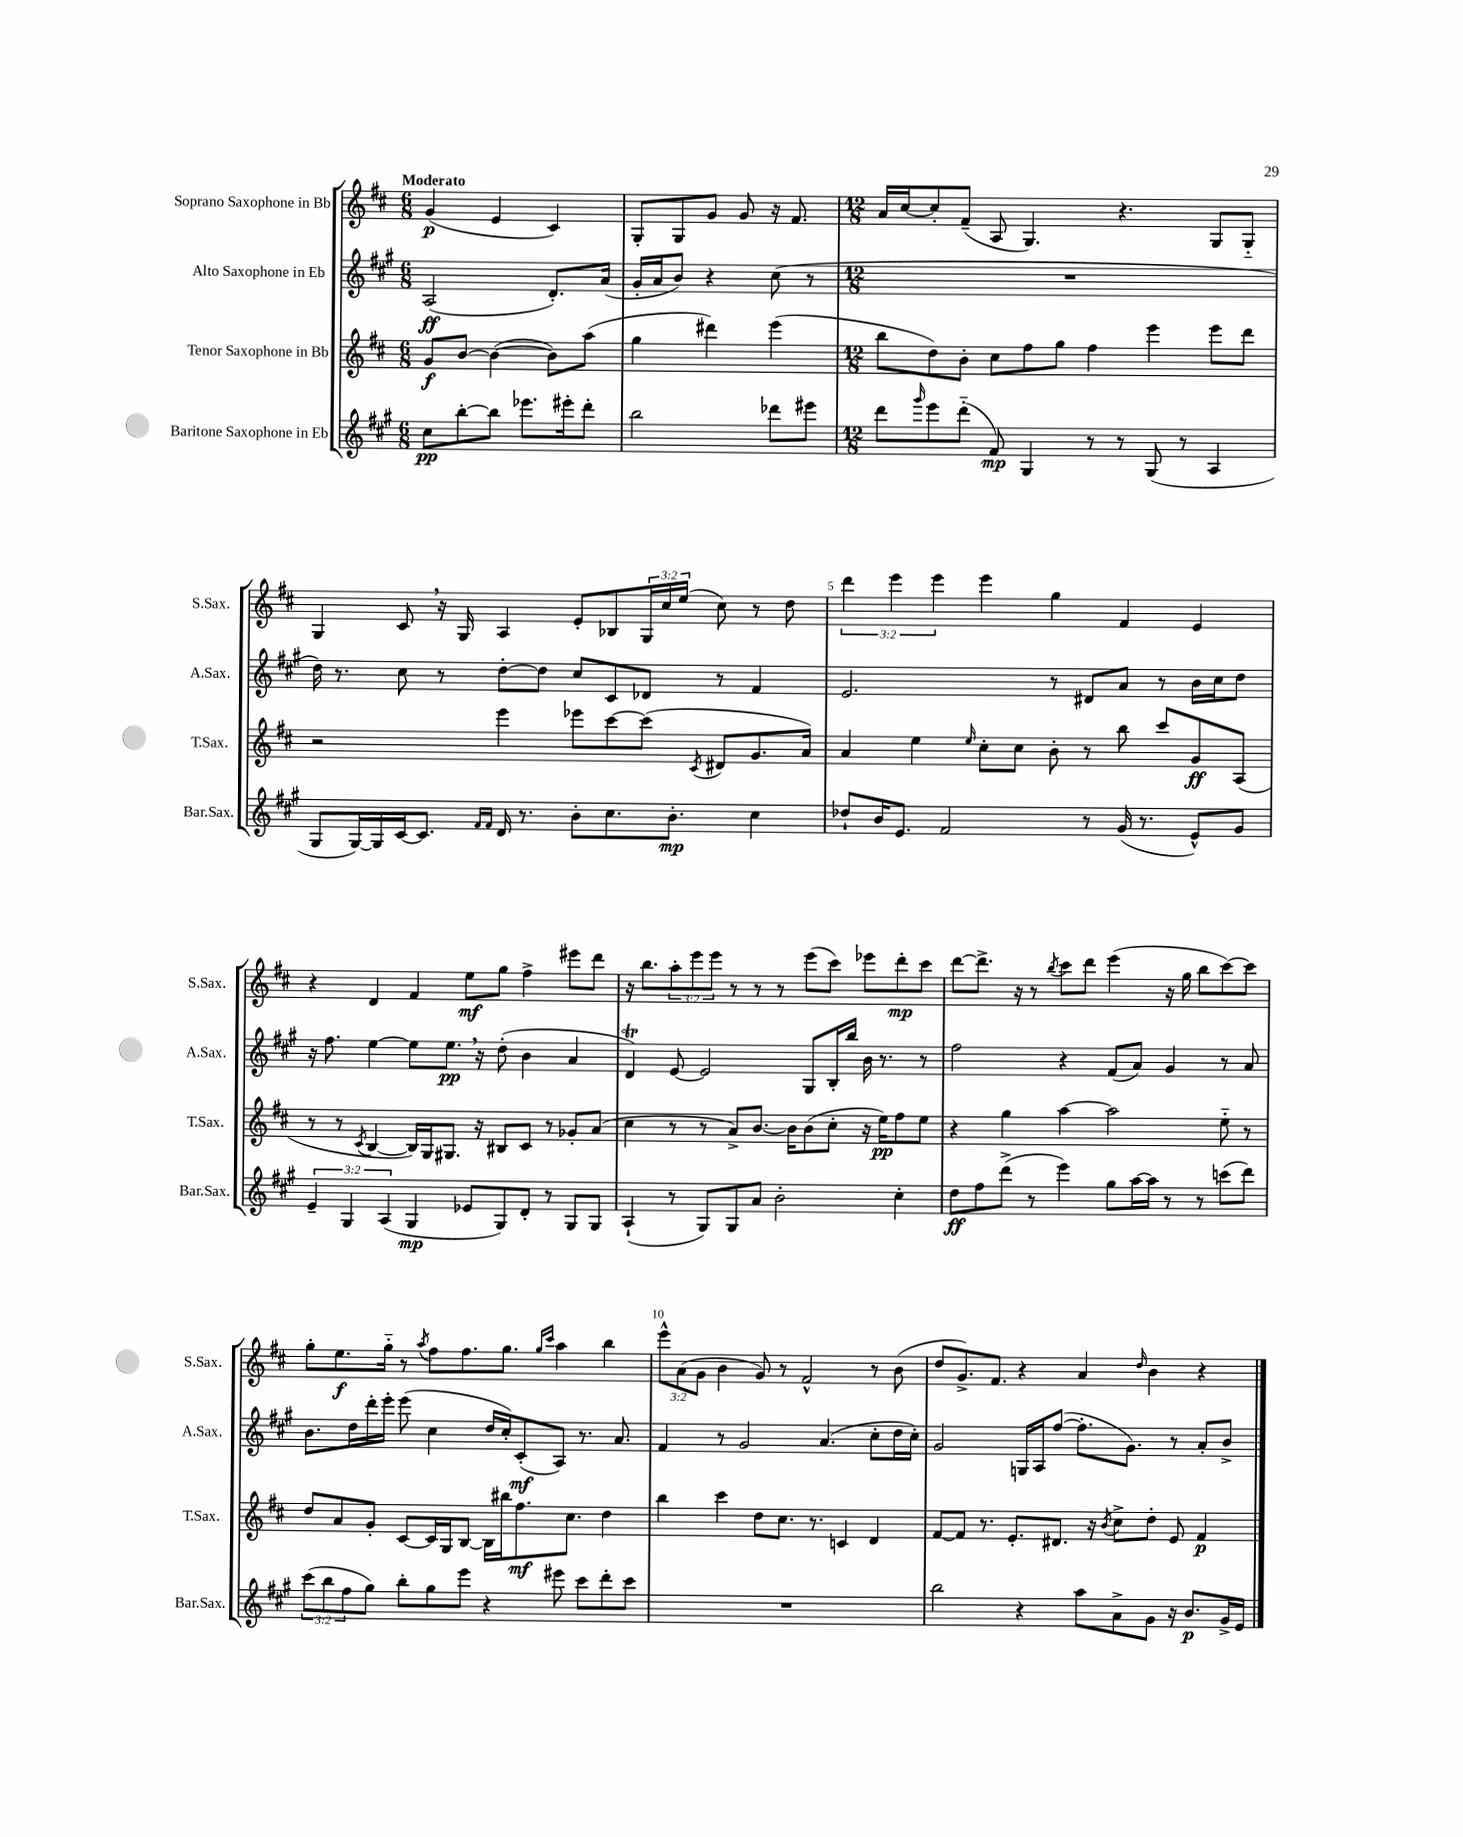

**kern	**kern	**kern	**kern
*staff4	*staff3	*staff2	*staff1
*clefG2	*clefG2	*clefG2	*clefG2
*k[f#c#g#]	*k[f#c#]	*k[f#c#g#]	*k[f#c#]
*M6/8	*M6/8	*M6/8	*M6/8
8cc#	8g	(2A	(4g
[8bb'	[8b	.	.
8bb]	(4b_	.	4e
8.eee-	.	.	.
.	8b])	8.d')	4c#)
16eee#'	.	.	.
8ddd'	(8aa	.	.
.	.	(16a	.
=	=	=	=
2bb	4gg	16g#'	8G'
.	.	16a	.
.	.	8b)	8G
.	4ddd#)	4r	8g
.	.	.	8g
8ddd-	(4eee	(8cc#	16r
.	.	.	8.f#
8eee#	.	8r	.
=	=	=	=
*M12/8	*M12/8	*M12/8	*M12/8
8ddd	8bb	1.r	16a
.	.	.	[16cc#
16qqggg#	.	.	.
8eee	8dd)	.	8cc#']
(8ddd'~	8b'	.	(8f#~
8f#)	8cc#	.	8A
4G#	8ff#	.	4.G)
.	8gg	.	.
8r	4ff#	.	.
8r	.	.	4.r
(8G#	4eee	.	.
8r	.	.	.
4A	8eee	.	8G
.	8ddd	.	8G'~
=	=	=	=
8G#	2r	16dd)	4G
.	.	8.r	.
[16G#)	.	.	.
16G#]	.	.	.
[16c#	.	8cc#	8c#
8.c#]	.	.	.
.	.	8r	16r
.	.	.	16G
16qqf#	.	.	.
16qqf#	.	.	.
16d	4eee	[8dd'	4A
8.r	.	.	.
.	.	8dd]	.
8b'	8eee-	8cc#	8e'
8.cc#	[8ccc#	8c#	8B-
.	(8ccc#]	8d-	24G
.	.	.	24cc#
8.b'	.	.	.
.	.	.	(24ee
.	8qc#	.	.
.	8d#	8r	8cc#)
4cc#	8.g	4f#	8r
.	.	.	8dd
.	16a)	.	.
=	=	=	=
8dd-`	4a	2.e	6ddd
16b	.	.	.
.	.	.	6eee
8.e	.	.	.
.	4ee	.	.
.	.	.	6eee
2f#	.	.	.
.	16qqee	.	.
.	8cc#'	.	4eee
.	8cc#	.	.
.	8b'	8r	4gg
8r	8r	8d#	.
(16g#	8bb	8a	4f#
8.r	.	.	.
.	8ccc#	8r	.
8e^^)	8g	16b	4e
.	.	16cc#	.
8g#	(8A	8dd	.
=	=	=	=
6e~	8r	16r	4r
.	.	8.ff#	.
.	8r	.	.
6G#	.	.	.
.	8qc#	.	.
.	[4B	[4ee	4d
(6A	.	.	.
4G#	16B])	8ee]	4f#
.	16G	.	.
.	8.G#	8.ee	.
8e-	.	.	8ee
.	16r	16r	.
8G#)	8B#	(8dd'	8gg
8d'	8c#	4b	4ff#^
8r	8r	.	.
8G#	8g-'	4a	8eee#
8G#	(8a	.	8ddd
=	=	=	=
(4A`	4cc#	4d)	16r
.	.	.	8.bb
8r	8r	[8e	12aa'
.	.	.	12eee
8G#)	8r	2e]	.
.	.	.	12eee
8G#	8a^)	.	8r
8a	[8.b	.	8r
2b'	.	.	8r
.	16b]	.	.
.	(8b	8G#	(8eee
.	8cc#'	16B'	8ccc#)
.	.	16bb	.
.	16r	16b	8eee-
.	16ee)	8.r	.
4cc#'	8ff#	.	8ddd'
.	8ee	8r	8ccc#
=	=	=	=
8dd	4r	2ff#	[8ddd
8ff#	.	.	8.ddd^]
(8ddd^	4gg	.	.
.	.	.	16r
8r	.	.	8r
.	.	.	8qbb
4eee)	[4aa	4r	8ccc#
.	.	.	8ddd
8gg#	2aa]	(8f#	(4eee
[16aa	.	8a)	.
16aa]	.	.	.
8r	.	4g#	16r
.	.	.	16gg
8r	.	.	8bb
(8ccc	8ee'~	8r	[8ccc#)
8ddd)	8r	8a	8ccc#]
=	=	=	=
(12ccc#	8dd	8.b	8gg'
12bb	.	.	.
.	8a	.	8.ee
12ff#	.	.	.
.	.	16dd	.
8gg#)	8g'	16ddd'	.
.	.	16eee'	16gg'~
8bb'	[8c#	(8eee	8r
.	.	.	8qaa
8gg#	16c#]	4cc#	8ff#
.	16G	.	.
8eee	[8B	.	8.ff#
4r	16B]	16dd	.
.	16bb#	16cc#')	8.gg
.	8.ff#	(8c#'	.
.	.	.	16qqgg
.	.	.	16qqccc#
8eee#	.	8A)	4aa
.	8.cc#	.	.
8ccc#	.	8.r	.
8ddd'	4dd	.	4bb
.	.	8.a	.
8ccc#	.	.	.
=	=	=	=
1.r	4bb	4f#	12eee^^
.	.	.	(12a
.	.	.	12g
.	4ccc#	8r	4b
.	.	2g#	.
.	8dd	.	8g)
.	8.cc#	.	8r
.	.	.	2f#^^
.	8.r	.	.
.	.	(4.a	.
.	4c	.	.
.	4d	8cc#'	8r
.	.	16dd	(8b
.	.	16cc#')	.
=	=	=	=
2bb	[8f#	2g#	8dd
.	8f#]	.	8.g^)
.	8.r	.	.
.	.	.	8.f#
.	8.e'	.	.
4r	.	16G	4r
.	.	16A	.
.	8.d#	([8ff#	.
8aa	.	8.ff#']	4a
.	16r	.	.
.	8qb	.	.
8a^	8cc#^	.	.
.	.	8.g#)	.
.	.	.	16qqdd
8g#	8dd'	.	4b
16r	8e	8r	.
8.b	.	.	.
.	4f#	8a'	4r
16g#^	.	8b^	.
16e	.	.	.
==	==	==	==
*-	*-	*-	*-
